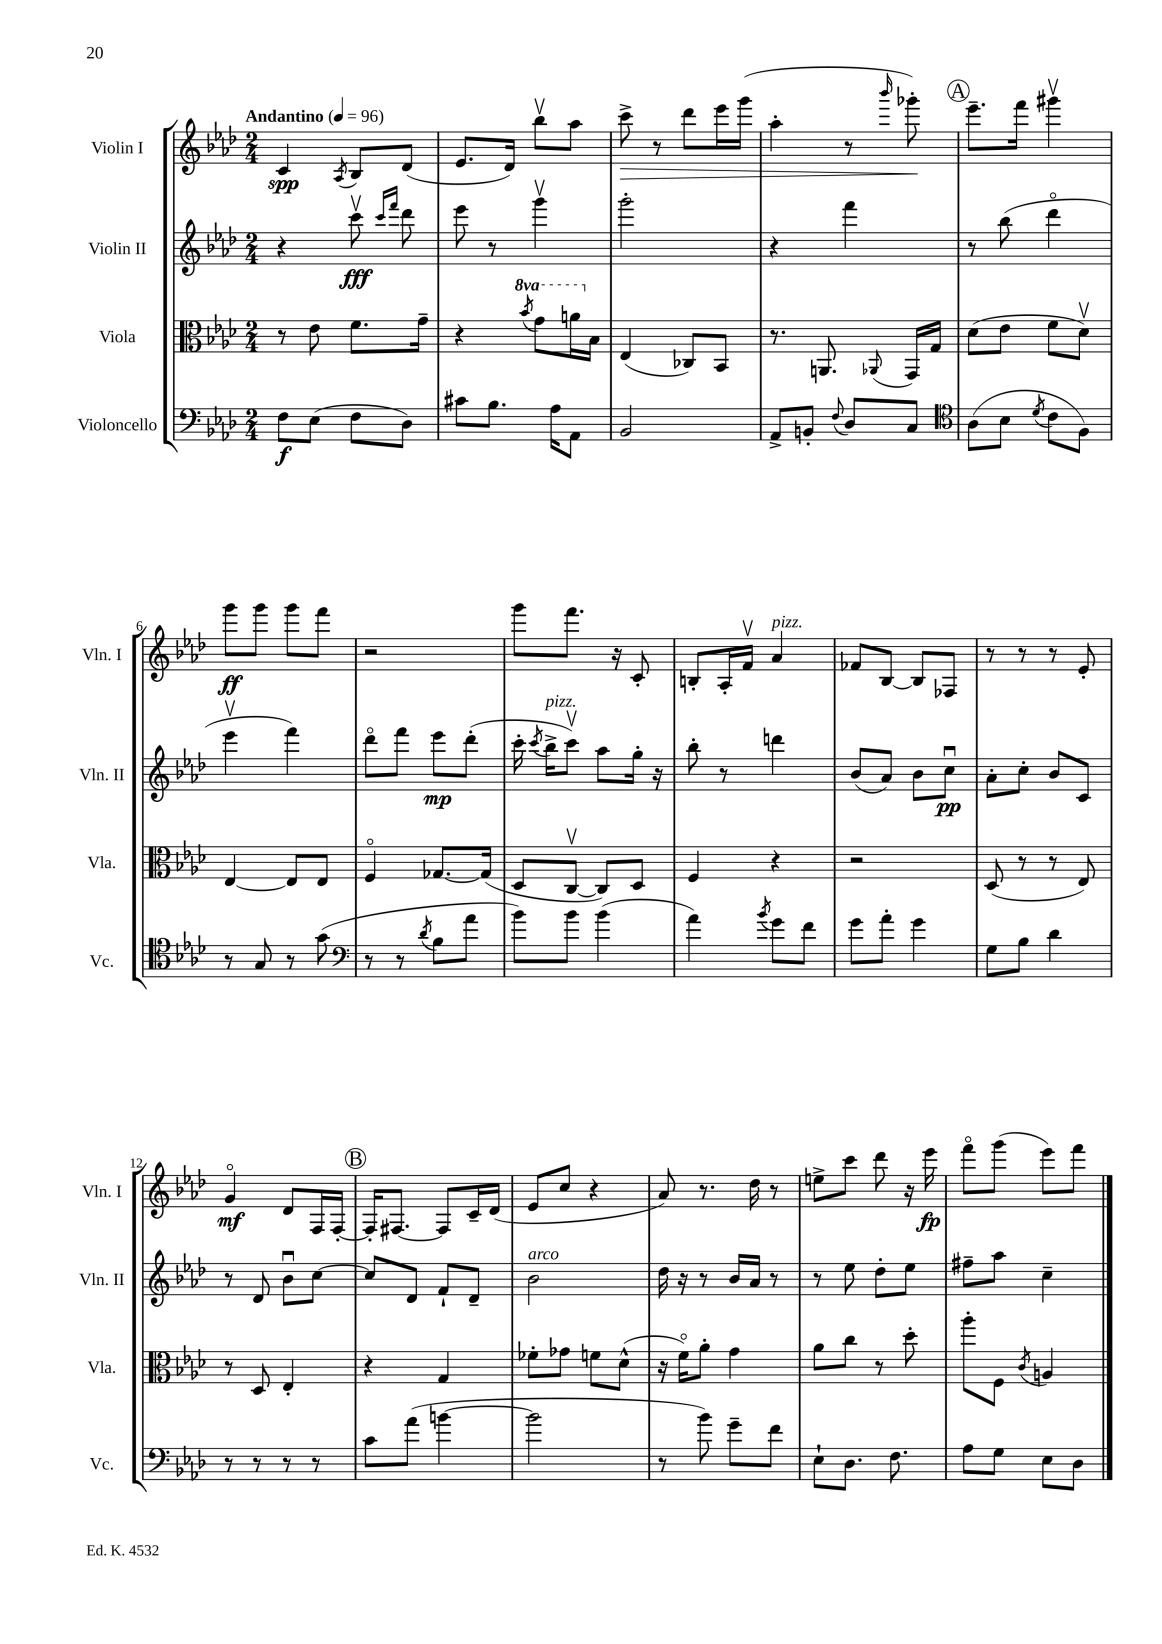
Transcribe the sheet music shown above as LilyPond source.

<<
\new StaffGroup <<
\new Staff = "s0" \with { instrumentName = "Violin I" shortInstrumentName = "Vln. I" } {
    \clef treble \key aes \major \numericTimeSignature \time 2/4 \tempo "Andantino" 4 = 96
    \autoBeamOff c'4\spp \acciaccatura { aes8 } bes8[ des'8]( |
    ees'8.[ des'16]) bes''8[\upbow aes''8] |
    c'''8->\> r8 des'''8[ ees'''16 g'''16]( |
    aes''4-. r8 \grace { bes'''16 } ges'''8-.\!) |
    \mark \markup { \circle "A" } ees'''8.[-- f'''16] gis'''4\upbow |
    g'''8[\ff g'''8] g'''8[ f'''8] |
    r2 |
    g'''8[ f'''8.] r16 c'8-. |
    b8[-. aes16-. f'16]\upbow aes'4^\markup { \italic "pizz." } |
    fes'8[ bes8]~ bes8[ fes8] |
    r8 r8 r8 ees'8-. |
    g'4\flageolet\mf des'8[ f16 f16]~-. |
    \mark \markup { \circle "B" } f16[-. fis8.]~ fis8[ c'16-- des'16]( |
    ees'8[ c''8] r4 |
    aes'8) r8. des''16 r8 |
    e''8[-> c'''8] des'''8 r16 ees'''16\fp |
    f'''8[\flageolet g'''8]( ees'''8[) f'''8] \bar "|." |
}
\new Staff = "s1" \with { instrumentName = "Violin II" shortInstrumentName = "Vln. II" } {
    \clef treble \key aes \major \numericTimeSignature \time 2/4
    \autoBeamOff r4 c'''8\upbow\fff \grace { c'''16[ f'''16] } des'''8 |
    ees'''8 r8 g'''4\upbow |
    g'''2-. |
    r4 f'''4 |
    \mark \markup { \circle "A" } r8 bes''8( des'''4\flageolet |
    ees'''4\upbow f'''4) |
    des'''8[\flageolet f'''8] ees'''8[\mp des'''8]-.( |
    c'''16-. \acciaccatura { c'''8 } bes''16[->^\markup { \italic "pizz." } c'''8]\upbow) aes''8[ g''16]-. r16 |
    bes''8-. r8 d'''4 |
    bes'8[( aes'8]) bes'8[ c''8]\downbow\pp |
    aes'8[-. c''8]-. bes'8[ c'8] |
    r8 des'8 bes'8[\downbow c''8]~ |
    \mark \markup { \circle "B" } c''8[ des'8] f'8[-! des'8]-- |
    bes'2^\markup { \italic "arco" } |
    des''16 r16 r8 bes'16[ aes'16] r8 |
    r8 ees''8 des''8[-. ees''8] |
    fis''8[-- aes''8] c''4-- \bar "|." |
}
\new Staff = "s2" \with { instrumentName = "Viola" shortInstrumentName = "Vla." } {
    \clef alto \key aes \major \numericTimeSignature \time 2/4 \set Staff.ottavationMarkups = #ottavation-simple-ordinals
    \autoBeamOff r8 ees'8 f'8.[ g'16]-- |
    r4 \ottava #1 \acciaccatura { bes''8 } g''8[ a''16 \ottava #0 bes16] |
    ees4( ces8[) bes,8] |
    r8. a,8. \appoggiatura { aes,8 } g,16[ g16] |
    \mark \markup { \circle "A" } des'8[( ees'8] f'8[ des'8]\upbow) |
    ees4~ ees8[ ees8] |
    f4\flageolet ges8.[~ ges16]( |
    des8[ c8]~\upbow c8[) des8] |
    f4 r4 |
    r2 |
    des8( r8 r8 ees8) |
    r8 des8 ees4-. |
    \mark \markup { \circle "B" } r4 g4 |
    fes'8[-. ges'8] f'8[ des'8]-^( |
    r16 f'16[\flageolet) aes'8]-. g'4 |
    aes'8[ c''8] r8 des''8-. |
    aes''8[-. f8] \acciaccatura { c'8 } a4 \bar "|." |
}
\new Staff = "s3" \with { instrumentName = "Violoncello" shortInstrumentName = "Vc." } {
    \clef bass \key aes \major \numericTimeSignature \time 2/4
    \autoBeamOff f8[\f ees8]( f8[ des8]) |
    cis'8[ bes8.] aes16[ aes,8] |
    bes,2 |
    aes,8[-> b,8]-. \appoggiatura { f8 } des8[ c8] |
    \mark \markup { \circle "A" } \clef tenor aes8[( bes8] \acciaccatura { des'8 } c'8[ f8]) |
    r8 g8 r8 g'8( |
    \clef bass r8 r8 \acciaccatura { des'8 } bes8[ aes'8] |
    bes'8[) bes'8] bes'4( |
    aes'4) \acciaccatura { bes'8 } g'8[ f'8] |
    g'8[ aes'8]-. g'4 |
    g8[ bes8] des'4 |
    r8 r8 r8 r8 |
    \mark \markup { \circle "B" } c'8[ aes'8]( b'4~ |
    b'2 |
    r8 bes'8) g'8[-- f'8] |
    ees8[-! des8.] f8. |
    aes8[ g8] ees8[ des8] \bar "|." |
}
>>
>>
